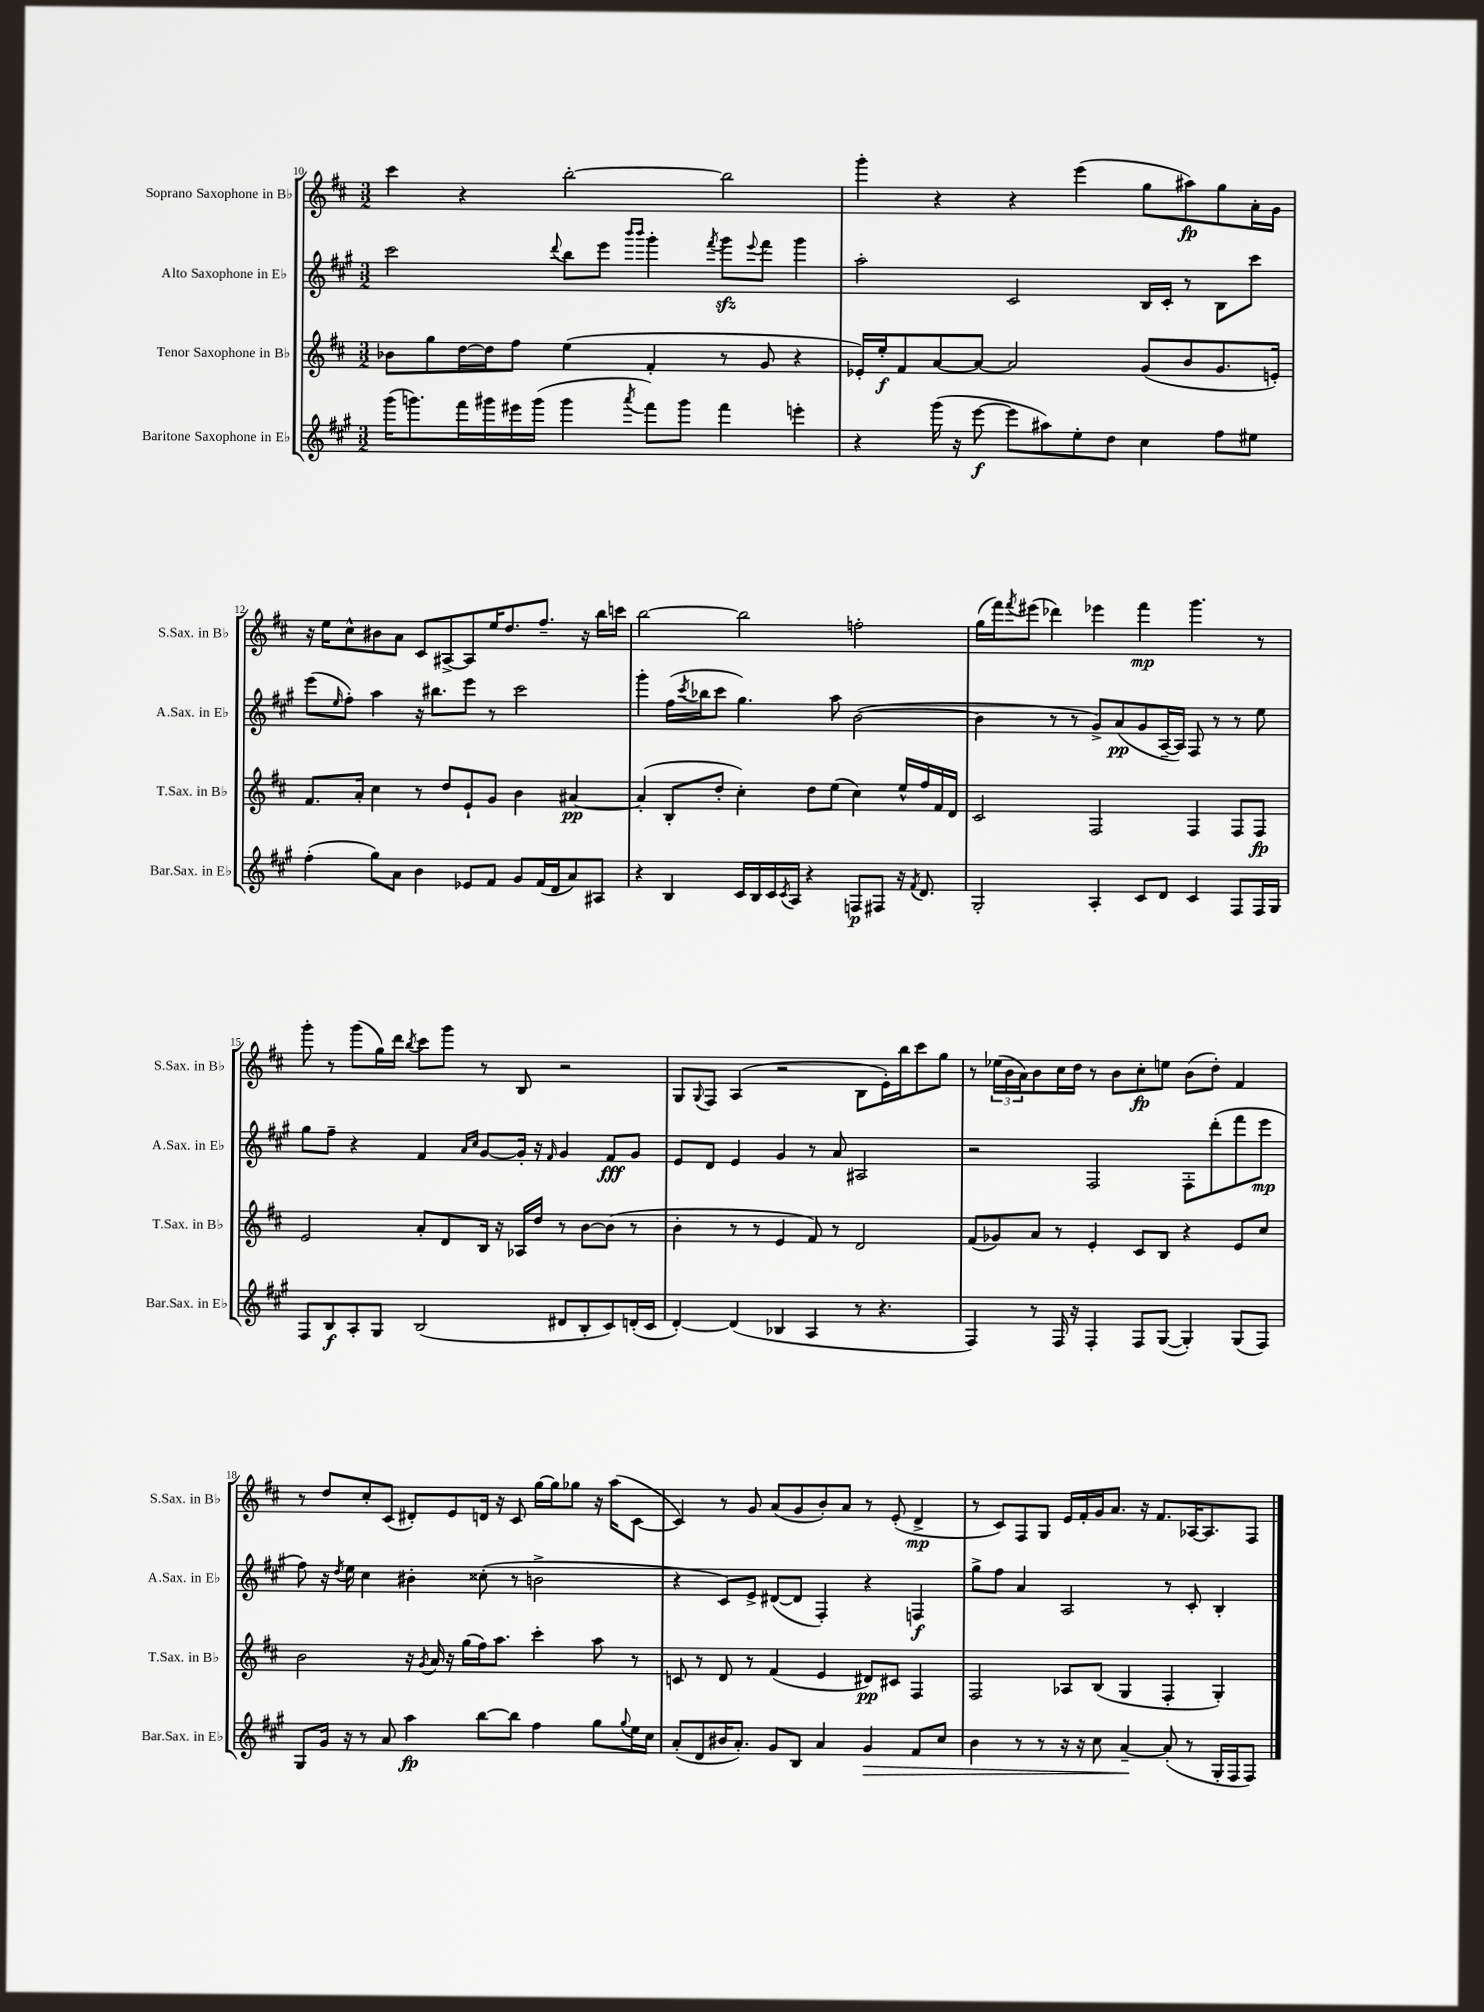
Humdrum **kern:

**kern	**dynam	**kern	**dynam	**kern	**dynam	**kern	**dynam
*part4	*part4	*part3	*part3	*part2	*part2	*part1	*part1
*staff4	*staff4	*staff3	*staff3	*staff2	*staff2	*staff1	*staff1
*I"Baritone Saxophone in E♭	*	*I"Tenor Saxophone in B♭	*	*I"Alto Saxophone in E♭	*	*I"Soprano Saxophone in B♭	*
*I'Bar.Sax. in E♭	*	*I'T.Sax. in B♭	*	*I'A.Sax. in E♭	*	*I'S.Sax. in B♭	*
*clefG2	*	*clefG2	*	*clefG2	*	*clefG2	*
*k[f#c#g#]	*	*k[f#c#]	*	*k[f#c#g#]	*	*k[f#c#]	*
*M3/2	*	*M3/2	*	*M3/2	*	*M3/2	*
=10	=10	=10	=10	=10	=10	=10	=10
(16ggg#\KL	.	8b-X\L	.	2ccc#\	.	4ccc#\	.
8.gggn\)	.	.	.	.	.	.	.
.	.	8gg\	.	.	.	.	.
16fff#\L	.	[16dd\L	.	.	.	4r	.
16ggg#X\	.	16dd\J]	.	.	.	.	.
16eee#X\	.	8ff#\J	.	.	.	.	.
(16ggg#\JJ	.	.	.	.	.	.	.
.	.	.	.	8qqddd/	.	.	.
4ggg#\	.	(4ee\	.	8bb\L	.	[2bb'\	.
.	.	.	.	8eee\J	.	.	.
.	.	.	.	16qqbbb/LL	.	.	.
8qaaa/	.	.	.	16qqbbb/JJ	.	.	.
8fff#\L)	.	4f#'/	.	4ggg#'\	.	.	.
8ggg#\J	.	.	.	.	.	.	.
.	.	.	.	8qfff#/	.	.	.
4fff#\	.	8r	.	8ggg#zz\L	.	2bb\]	.
.	.	.	.	8qqeee/	.	.	.
.	.	8g/	.	8fff#\J	.	.	.
4eeen'\	.	4r	.	4ggg#\	.	.	.
=11	=11	=11	=11	=11	=11	=11	=11
4r	.	16e-X'/LL)	.	2aa'\	.	4ggg'\	.
.	.	16ee'/J	f	.	.	.	.
.	.	8f#/	.	.	.	.	.
(16ggg#\	.	[8a/	.	.	.	4r	.
16r	.	.	.	.	.	.	.
[8eee\	f	8a/J_	.	.	.	.	.
8eee\L]	.	2a/]	.	2c#/	.	4r	.
8aa#X\)	.	.	.	.	.	.	.
8ee'\	.	.	.	.	.	(4eee\	.
8dd\J	.	.	.	.	.	.	.
4cc#\	.	(8g/L	.	16B/LL	.	8gg\L	.
.	.	.	.	16c#'/JJ	.	.	.
.	.	8b/	.	8r	.	8aa#X\)	fp
8ff#\L	.	8.g/	.	8B\L	.	8gg\	.
8ee#X\J	.	.	.	8ccc#\J	.	16a'\L	.
.	.	16en'/Jk)	.	.	.	16g\JJ	.
!!LO:LB:g=z
=12	=12	=12	=12	=12	=12	=12	=12
(4ff#'\	.	8.f#/L	.	(8eee\L	.	16r	.
.	.	.	.	.	.	16ee\KL	.
.	.	.	.	16qqee/	.	.	.
.	.	.	.	8ff#'\J)	.	8cc#^^\	.
.	.	16a'/Jk	.	.	.	.	.
8gg#\L)	.	4cc#\	.	4aa\	.	8b#X\	.
8a\J	.	.	.	.	.	8a\J	.
4b\	.	8r	.	16r	.	8c#/L	.
.	.	.	.	8.bb#X\L	.	.	.
.	.	8dd/L	.	.	.	[8A#X^/	.
8e-X/L	.	8e`/	.	8eee\J	.	8A#/]	.
8f#/J	.	8g/J	.	8r	.	16ee/K	.
.	.	.	.	.	.	8.dd/	.
8g#/L	.	4b\	.	2ccc#\	.	.	.
(16f#/L	.	.	.	.	.	8.ff#~/J	.
16d/J	.	.	.	.	.	.	.
8a/)	.	[4a#X/	pp	.	.	.	.
.	.	.	.	.	.	16r	.
8A#X/J	.	.	.	.	.	16bb\LL	.
.	.	.	.	.	.	16cccn\JJ	.
=13	=13	=13	=13	=13	=13	=13	=13
4r	.	(4a#'/]	.	4ggg#'\	.	[2bb\	.
4B/	.	8B'/L	.	(16ff#\LL	.	.	.
.	.	.	.	8qccc#/	.	.	.
.	.	.	.	16bb-X\J	.	.	.
.	.	8dd'/J	.	8ccc#\J	.	.	.
16c#/LL	.	4cc#'\)	.	4.gg#\)	.	2bb\]	.
16B/	.	.	.	.	.	.	.
16c#/	.	.	.	.	.	.	.
8qc#/	.	.	.	.	.	.	.
16A/JJ	.	.	.	.	.	.	.
4r	.	8dd\L	.	.	.	.	.
.	.	(8ee\J	.	8aa\	.	.	.
8Fn/L	p	4cc#\)	.	([2b\	.	2ffn'\	.
8F#X/J	.	.	.	.	.	.	.
16r	.	16ee^^/LL	.	.	.	.	.
8qf#/	.	.	.	.	.	.	.
8.d/	.	16ff#/	.	.	.	.	.
.	.	16f#/	.	.	.	.	.
.	.	16d/JJ	.	.	.	.	.
=14	=14	=14	=14	=14	=14	=14	=14
2G#'/	.	2c#/	.	4b\]	.	(16gg\LL	.
.	.	.	.	.	.	16fff#\J)	.
.	.	.	.	.	.	8qfff#/	.
.	.	.	.	.	.	(8eee#X\J	.
.	.	.	.	8r	.	4ddd-X\)	.
.	.	.	.	8r	.	.	.
4A'/	.	2F#/	.	8g#^/L)	.	4eee-X\	.
.	.	.	.	(8a/	pp	.	.
8c#/L	.	.	.	8g#/	.	4fff#\	mp
8d/J	.	.	.	[16A~/L	.	.	.
.	.	.	.	16A/JJ])	.	.	.
4c#/	.	4F#/	.	8F#/	.	4.ggg\	.
.	.	.	.	8r	.	.	.
8F#/L	.	8F#/L	.	8r	.	.	.
16F#/L	.	8F#/J	fp	8ee\	.	8r	.
16G#/JJ	.	.	.	.	.	.	.
!!LO:LB:g=z
=15	=15	=15	=15	=15	=15	=15	=15
8F#/L	.	2e/	.	8gg#\L	.	8ggg'\	.
8B/	f	.	.	8ff#~\J	.	8r	.
8A'/	.	.	.	4r	.	(8ggg\L	.
8G#/J	.	.	.	.	.	16gg\L)	.
.	.	.	.	.	.	16ddd\JJ	.
.	.	.	.	.	.	8qbb/	.
(2B/	.	8a'/L	.	4f#/	.	8ccc#\L	.
.	.	8d/	.	.	.	8ggg\J	.
.	.	.	.	16qqa/LL	.	.	.
.	.	.	.	16qqcc#/JJ	.	.	.
.	.	16B/Jk	.	[8g#/L	.	8r	.
.	.	16r	.	.	.	.	.
.	.	16A-X/LL	.	16g#'/Jk]	.	8B/	.
.	.	16dd/JJ	.	16r	.	.	.
.	.	.	.	16qqf#/	.	.	.
8d#X/L	.	8r	.	4g#/	.	2r	.
8B'/	.	[8b\L	.	.	.	.	.
8c#/)	.	(8b\J]	.	8f#/L	fff	.	.
(16dn'/L	.	8r	.	8g#/J	.	.	.
16c#/JJ	.	.	.	.	.	.	.
=16	=16	=16	=16	=16	=16	=16	=16
[4d'/)	.	4b'\	.	8e/L	.	8G/L	.
.	.	.	.	.	.	8qqG/	.
.	.	.	.	8d/J	.	8F#/J	.
(4d/]	.	8r	.	4e/	.	(4A/	.
.	.	8r	.	.	.	.	.
4B-X/	.	4e/	.	4g#/	.	2r	.
4A/	.	8f#/)	.	8r	.	.	.
.	.	8r	.	8a/	.	.	.
8r	.	2d/	.	2A#X/	.	8B\L	.
4.r	.	.	.	.	.	16e'\L)	.
.	.	.	.	.	.	16bb\J	.
.	.	.	.	.	.	8ccc#\	.
.	.	.	.	.	.	8gg\J	.
=17	=17	=17	=17	=17	=17	=17	=17
4F#/)	.	(8f#/L	.	2r	.	8r	.
.	.	8g-X/)	.	.	.	(24ee-X\LL	.
.	.	.	.	.	.	24b\	.
.	.	.	.	.	.	24a\J)	.
8r	.	8a/J	.	.	.	8b\	.
16F#/	.	8r	.	.	.	16cc#\L	.
16r	.	.	.	.	.	16dd\JJ	.
4F#'/	.	4e'/	.	2F#/	.	8r	.
.	.	.	.	.	.	8b\L	.
8F#/L	.	8c#/L	.	.	.	8cc#'\	fp
([8G#/J	.	8B/J	.	.	.	8een\J	.
4G#'/])	.	4r	.	8F#'\L	.	(8b\L	.
.	.	.	.	(8ddd'\	.	8dd'\J)	.
(8G#/L	.	8e/L	.	8fff#\	.	4f#/	.
8F#/J)	.	8cc#/J	.	8eee\J	mp	.	.
!!LO:LB:g=z
=18	=18	=18	=18	=18	=18	=18	=18
8G#/L	.	2b\	.	8ff#\)	.	8r	.
16g#/Jk	.	.	.	16r	.	8dd/L	.
.	.	.	.	8qdd/	.	.	.
16r	.	.	.	16ee\	.	.	.
8r	.	.	.	4cc#\	.	8cc#'/	.
8a/	.	.	.	.	.	(8c#/J	.
4aa\	fp	16r	.	4b#X'\	.	8d#X'/L)	.
.	.	8qg/	.	.	.	.	.
.	.	16a/	.	.	.	.	.
.	.	16r	.	.	.	8e/	.
.	.	(16gg\LL	.	.	.	.	.
[8bb\L	.	16ff#\J)	.	(8cc##X'\	.	16dn/Jk	.
.	.	8.aa\J	.	.	.	16r	.
8bb\J]	.	.	.	8r	.	8c#/	.
4ff#\	.	4ccc#'\	.	2bn^\	.	[16gg\LL	.
.	.	.	.	.	.	16gg\J]	.
.	.	.	.	.	.	8gg-X\J	.
8gg#\L	.	8aa\	.	.	.	16r	.
.	.	.	.	.	.	(16aa\KL	.
8qqgg#/	.	.	.	.	.	.	.
16ee\L	.	8r	.	.	.	[8c#\J	.
16cc#\JJ	.	.	.	.	.	.	.
=19	=19	=19	=19	=19	=19	=19	=19
(8a'/L	.	8cn/	.	4r	.	4c#/])	.
8d/	.	8r	.	.	.	.	.
16b#X/K	.	8d/	.	8c#/L)	.	8r	.
8.a'/J)	.	.	.	.	.	.	.
.	.	8r	.	8e^/J	.	8g/	.
8g#/L	.	(4f#/	.	([8d#X/L	.	(8a/L	.
8B/J	.	.	.	8d#/J]	.	8g/	.
4a/	.	4e/	.	4F#'/)	.	8b'/)	.
.	.	.	.	.	.	8a/J	.
!	!LO:HP:b	!	!	!	!	!	!
4g#/	>	8d#X/L)	pp	4r	.	8r	.
.	.	8c#X/J	.	.	.	(8e'/	.
8f#/L	.	4F#/	.	4Fn/	f	4d^/	mp
8cc#/J	.	.	.	.	.	.	.
=20	=20	=20	=20	=20	=20	=20	=20
4b\	.	2F#/	.	8gg#^\L	.	8r	.
.	.	.	.	8ff#\J	.	8c#/L)	.
8r	.	.	.	4a/	.	8F#/	.
8r	.	.	.	.	.	8G/J	.
16r	.	8A-X/L	.	2A/	.	16e/LL	.
16r	.	.	.	.	.	16f#'/	.
8cc#\	.	(8B/J	.	.	.	16g/J	.
.	.	.	.	.	.	8.a/J	.
[4a~/	.	4G/	.	.	.	.	.
.	.	.	.	.	.	16r	.
.	.	.	.	.	.	8.f#/L	.
(8a'/]	]	4F#'/	.	8r	.	.	.
8r	.	.	.	8c#'/	.	[16A-X/K	.
.	.	.	.	.	.	8.A-/]	.
16G#'/LL	.	4G'/)	.	4B'/	.	.	.
16F#/J	.	.	.	.	.	.	.
8F#/J)	.	.	.	.	.	8F#/J	.
==	==	==	==	==	==	==	==
*-	*-	*-	*-	*-	*-	*-	*-
